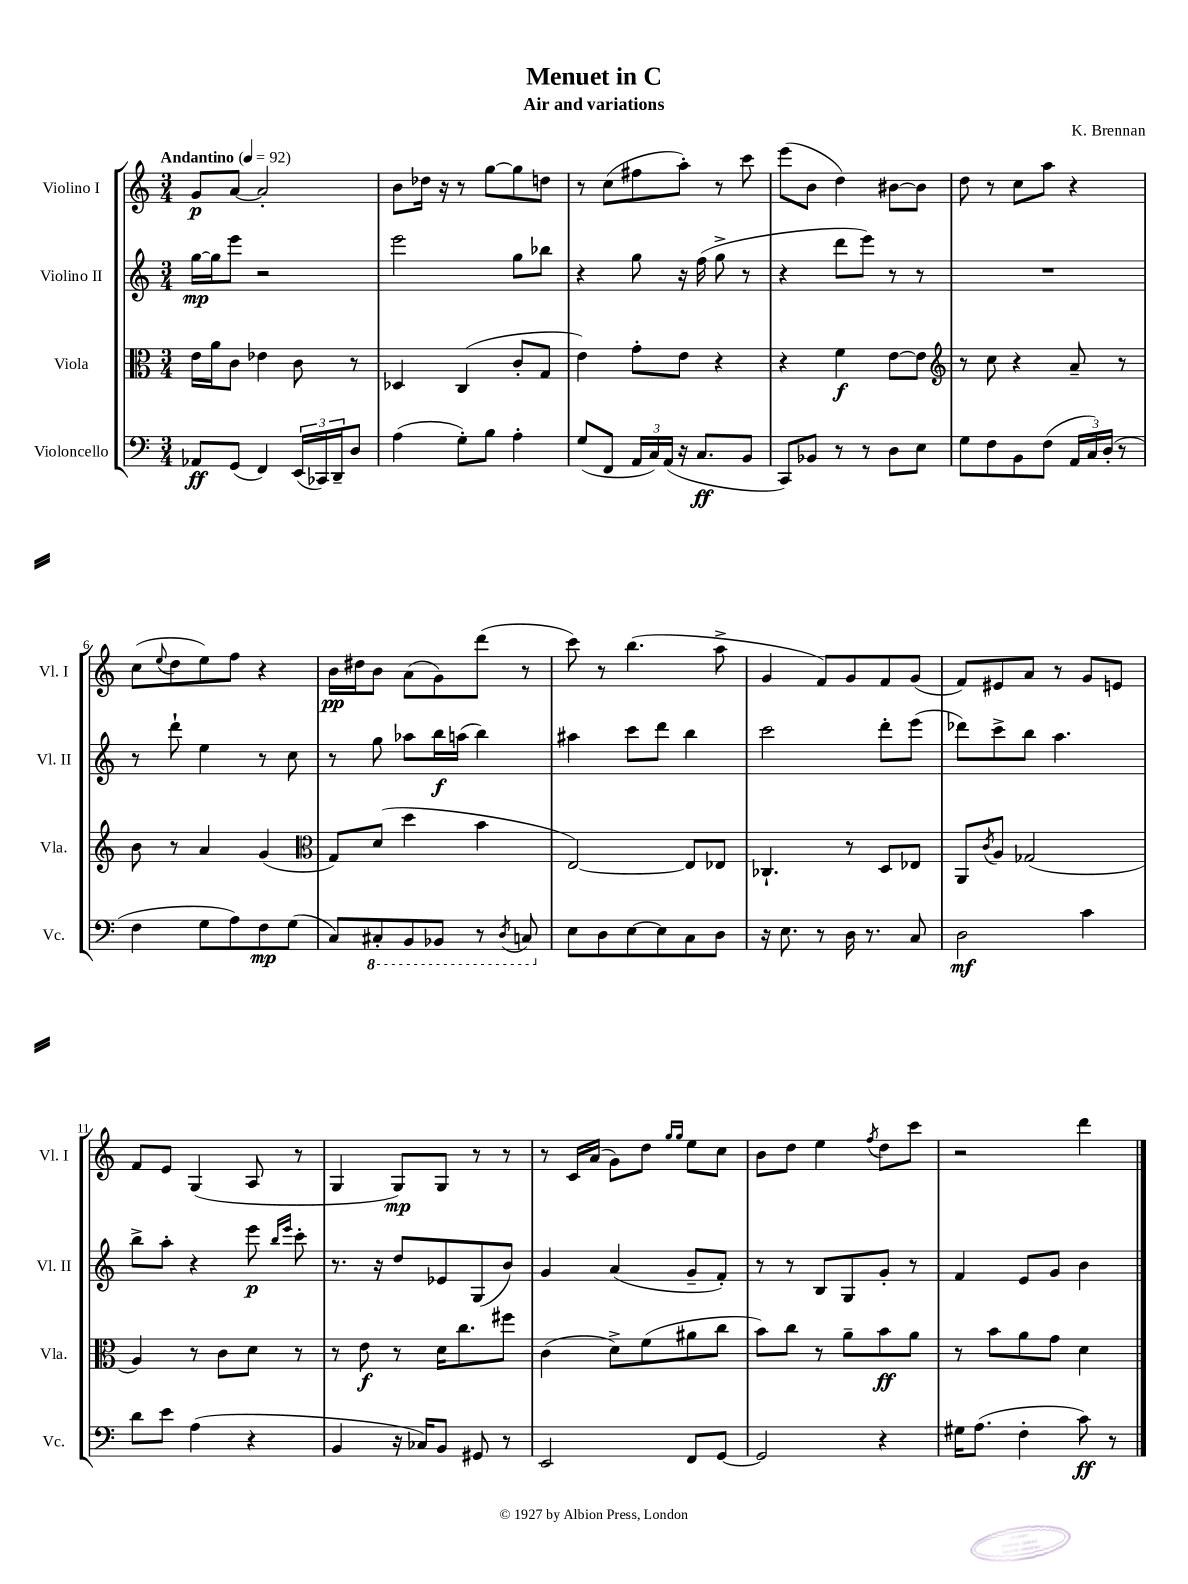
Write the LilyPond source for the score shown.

\header { title = "Menuet in C" composer = "K. Brennan" subtitle = "Air and variations" }
<<
\new StaffGroup <<
\new Staff = "s0" \with { instrumentName = "Violino I" shortInstrumentName = "Vl. I" } {
    \clef treble \key c \major \numericTimeSignature \time 3/4 \tempo "Andantino" 4 = 92
    g'8\p a'8~ a'2-. |
    b'8 des''16 r16 r8 g''8~ g''8 d''8 |
    r8 c''8( fis''8 a''8-.) r8 c'''8 |
    e'''8( b'8 d''4) bis'8~ bis'8 |
    d''8 r8 c''8 a''8 r4 |
    c''8( \appoggiatura { e''8 } d''8 e''8) f''8 r4 |
    b'16\pp dis''16 b'8 a'8( g'8) d'''8( r8 |
    c'''8) r8 b''4.( a''8-> |
    g'4 f'8) g'8 f'8 g'8( |
    f'8) eis'8 a'8 r8 g'8 e'8 |
    f'8 e'8 g4( a8 r8 |
    g4 g8\mp) g8 r8 r8 |
    r8 c'16 a'16( g'8) d''8 \grace { g''16 g''16 } e''8 c''8 |
    b'8 d''8 e''4 \acciaccatura { f''8 } d''8 c'''8 |
    r2 d'''4 \bar "|." |
}
\new Staff = "s1" \with { instrumentName = "Violino II" shortInstrumentName = "Vl. II" } {
    \clef treble \key c \major \numericTimeSignature \time 3/4
    g''16~\mp g''16 e'''8 r2 |
    e'''2 g''8 bes''8 |
    r4 g''8 r16 f''16( g''8-> r8 |
    r4 d'''8 e'''8) r8 r8 |
    R2. |
    r8 d'''8-! e''4 r8 c''8 |
    r8 g''8 aes''8 b''16\f a''16( b''4) |
    ais''4 c'''8 d'''8 b''4 |
    c'''2 d'''8-. e'''8( |
    des'''8) c'''8-> b''8 a''4. |
    b''8-> a''8-. r4 e'''8\p \grace { b''16 e'''16 } c'''8-. |
    r8. r16 d''8 ees'8 g8( b'8) |
    g'4 a'4( g'8-- f'8-.) |
    r8 r8 b8 g8 g'8-. r8 |
    f'4 e'8 g'8 b'4 \bar "|." |
}
\new Staff = "s2" \with { instrumentName = "Viola" shortInstrumentName = "Vla." } {
    \clef alto \key c \major \numericTimeSignature \time 3/4
    e'16 a'16 c'8 ees'4 c'8 r8 |
    des4 c4( c'8-. g8 |
    e'4) g'8-. e'8 r4 |
    r4 f'4\f e'8~ e'8 |
    \clef treble r8 c''8 r4 a'8-- r8 |
    b'8 r8 a'4 g'4( |
    \clef alto g8) d'8( d''4 b'4 |
    e2~) e8 ees8 |
    ces4.-! r8 d8 ees8 |
    a,8 \acciaccatura { c'8 } a8 ges2( |
    a4) r8 c'8 d'8 r8 |
    r8 e'8\f r8 d'16 c''8. fis''8 |
    c'4( d'8->) f'8( ais'8 c''8 |
    b'8) c''8 r8 a'8-- b'8\ff a'8 |
    r8 b'8 a'8 g'8 d'4 \bar "|." |
}
\new Staff = "s3" \with { instrumentName = "Violoncello" shortInstrumentName = "Vc." } {
    \clef bass \key c \major \numericTimeSignature \time 3/4
    aes,8\ff g,8( f,4) \tuplet 3/2 { e,16( ces,16) d,16-- } d8 |
    a4( g8-.) b8 a4-. |
    g8( f,8 \tuplet 3/2 { a,16 c16) a,16( } r16 c8.\ff b,8 |
    c,8) bes,8 r8 r8 d8 e8 |
    g8 f8 b,8 f8( \tuplet 3/2 { a,16 c16) d16-.( } r8 |
    f4 g8 a8) f8\mp g8( |
    c8) \ottava #-1 cis,8-. b,,8 bes,,8 r8 \acciaccatura { d,8 } c,8 \ottava #0 |
    e8 d8 e8~ e8 c8 d8 |
    r16 e8. r8 d16 r8. c8 |
    d2\mf c'4 |
    d'8 e'8 a4( r4 |
    b,4 r16 ces16) b,8 gis,8 r8 |
    e,2 f,8 g,8~ |
    g,2 r4 |
    gis16 a8.( f4-. c'8\ff) r8 \bar "|." |
}
>>
>>
